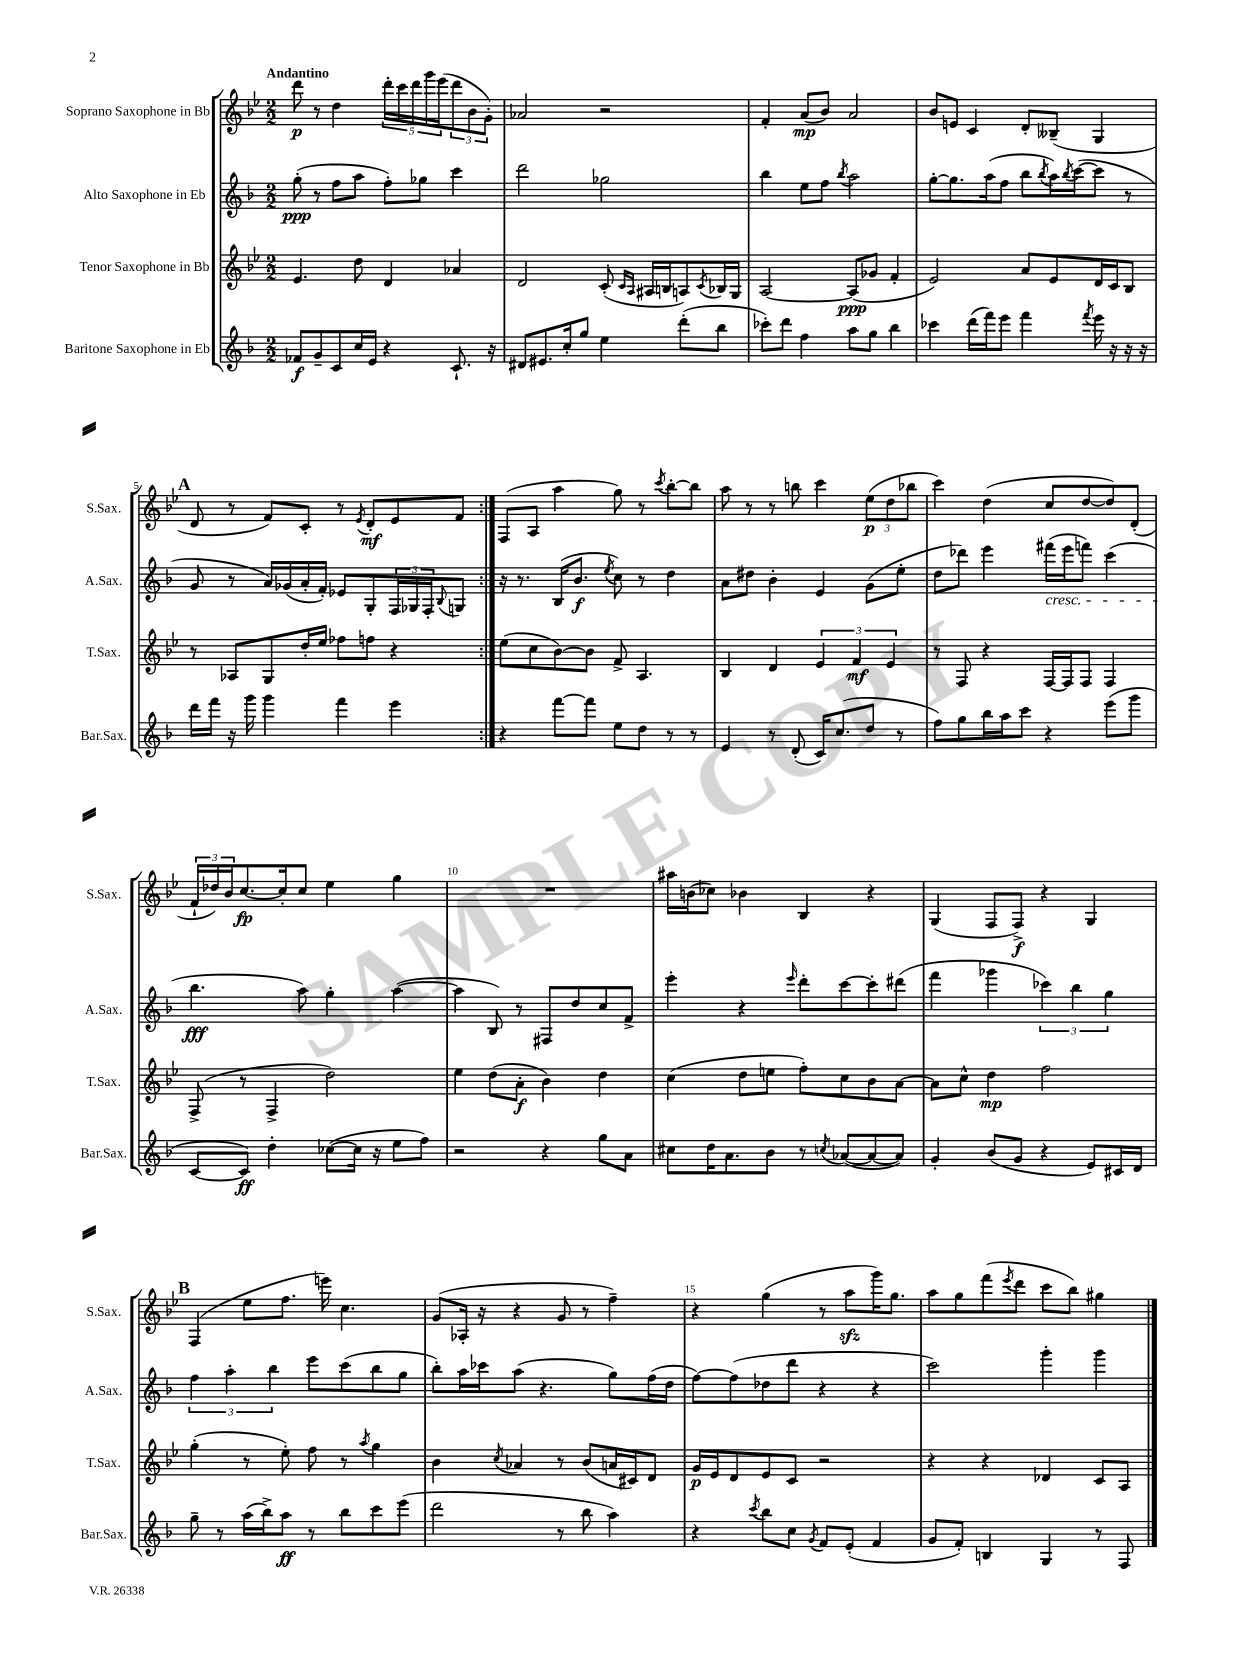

**kern	**kern	**kern	**kern
*staff4	*staff3	*staff2	*staff1
*clefG2	*clefG2	*clefG2	*clefG2
*k[b-]	*k[b-e-]	*k[b-]	*k[b-e-]
*M2/2	*M2/2	*M2/2	*M2/2
8f-/L	4.e-/	(8gg'\	8ddd\
8g~/	.	8r	8r
8c/	.	8ff\L	4dd\
16cc/L	8dd\	8aa\J	.
16e/JJ	.	.	.
4r	4d/	8ff'\L)	20ddd'\LL
.	.	.	20ccc\
.	.	.	20ddd\
.	.	8gg-\J	.
.	.	.	20ggg\
.	.	.	(20eee-\J
8.c`/	4a-/	4ccc\	12ddd\
.	.	.	12b-\
.	.	.	12g'\J)
16r	.	.	.
=	=	=	=
8d#/L	2d/	2ddd\	2a-/
8.e#/	.	.	.
16cc'/k	.	.	.
8gg/J	.	.	.
4ee\	(8c'/	2gg-\	2r
.	16qqc/LL	.	.
.	16qqA/JJ	.	.
.	16A#/LL	.	.
.	16B/J	.	.
(8ddd'\L	8A/)	.	.
.	8qc/	.	.
8bb-\J	16B-/L	.	.
.	16G/JJ	.	.
=	=	=	=
8ccc-'\L)	[2A/	4bb-\	4f'/
8ddd\J	.	.	.
4ff\	.	8ee\L	(8a/L
.	.	8ff\J	8b-/J)
.	.	8qbb-/	.
8aa\L	(8A/]L	2aa\	2a/
8gg\J	8g-/J	.	.
4bb-\	4f'/	.	.
=	=	=	=
4ccc-\	2e-/)	[8gg'\L	8b-/L
.	.	8.gg\]	8e/J
(16ddd\LL	.	.	4c/
16fff\J)	.	(16aa\k	.
8eee\J	.	8ff\J	.
4fff\	8a/L	8bb-\L	8d'/L
.	.	8qbb-/	.
.	8e-/	16aa\L)	(8B--~/J
.	.	8qbb-/	.
.	.	([16ccc\J	.
8qfff/	.	.	.
16eee\	16d/L	8ccc\]J	4G/
16r	16c/J	.	.
16r	8B-/J	8r	.
16r	.	.	.
=	=	=	=
16ddd\LL	8r	8g/	8d/
16fff\JJ	.	.	.
16r	8A-/L	8r	8r
16ggg\	.	.	.
4ggg\	8G/	16a/LL)	8f/L)
.	.	(16g-/	.
.	16dd'/L	16a'/	8c'/J
.	16ee-/JJ	16f'/JJ)	.
4fff\	8ff-\L	8e-/L	8r
.	.	.	8qe-/
.	8ff\J	8G'/	8d'/L
4eee\	4r	24F/L	8e-/
.	.	24G-/	.
.	.	24F'/J	.
.	.	8qqB-/	.
.	.	8G/J	8f/J
=:|!	=:|!	=:|!	=:|!
4r	(8ee-\L	16r	(8F/L
.	.	8.r	.
.	8cc\	.	8A/J
[8fff\L	[8b-\)	(16B-/LK	4aa\
.	.	8.b-/J	.
8fff\]J	8b-\]J	.	.
.	.	8qee/	.
8ee\L	8f^/	8cc\)	8gg\)
8dd\J	4.A/	8r	8r
.	.	.	8qccc/
8r	.	4dd\	[8bb-'\L
8r	.	.	8bb-\]J
=	=	=	=
4e/	4B-/	8a\L	8aa\
.	.	8dd#\J	8r
8r	4d/	4b-'\	8r
(8d'/	.	.	8bb\
16c/LK)	6e-/	4e/	4ccc\
(8.cc/	.	.	.
.	6f/	.	.
8dd/J	.	(8g\L	(12ee-\L
.	6e-/	.	12dd\
8r	.	8ee'\J	.
.	.	.	12bb-\J
=	=	=	=
8ff\L)	8r	8dd\L	4ccc\)
8gg\	8F/	8ddd-\J)	.
16bb-\L	4r	4eee\	(4dd\
16aa\J	.	.	.
8ccc\J	.	.	.
4r	[16F/LL	(16fff#\LL	8cc/L
.	16F/]J	16eee\J	.
.	8F/J	8fff\J)	[8dd/
(8eee\L	4F/	(4ccc\	8dd/])
8ggg\J	.	.	(8d'/J
=	=	=	=
[8c/L	(8F^/	4.bb-\	24f`/LL
.	.	.	24dd-/)
.	.	.	24b-/J
8c/]J)	8r	.	[8.cc/
4dd'\	4F^/	.	.
.	.	.	16cc'/]k
.	.	8aa\)	8cc/J
([8cc-\L	2dd\)	4gg'\	4ee-\
16cc-\]Jk	.	.	.
16r	.	.	.
8ee\L	.	([4aa\	4gg\
8ff\J)	.	.	.
=	=	=	=
2r	4ee-\	4aa\]	1r
.	(8dd\L	8B-/)	.
.	8a'\J	8r	.
4r	4b-\)	8F#/L	.
.	.	8dd/	.
8gg\L	4dd\	8cc/	.
8a\J	.	8f^/J	.
=	=	=	=
8cc#\L	(4cc\	4eee'\	16aa#\LL
.	.	.	(16b\J
16dd\K	.	.	8cc-\J)
8.a\	.	.	.
.	8dd\L	4r	4b-\
8b-\J	8ee\J	.	.
.	.	16qqeee/	.
8r	8ff'\L)	8ddd'\L	4B-/
8qcc/	.	.	.
([8a-/L	8cc\	[8ccc\	.
8a-/_	8b-\	8ccc'\]	4r
8a-/]J)	[8a\J	(8ddd#\J	.
=	=	=	=
4g'/	8a\]L	4fff\	(4G/
.	8cc^^\J	.	.
(8b-/L	4dd\	4ggg-\	8F/L
8g/J	.	.	8F^/J)
4r	2ff\	6ccc-\)	4r
.	.	6bb-\	.
8e/L)	.	.	4G/
.	.	6gg\	.
16c#/L	.	.	.
16d/JJ	.	.	.
=	=	=	=
8gg~\	(4gg'\	6ff\	(4F/
8r	.	.	.
.	.	6aa'\	.
(16aa\LL	8r	.	8ee-\L
16bb-^\J)	.	.	.
.	.	6bb-\	.
8aa\J	8ee-'\)	.	8.ff\J
8r	8ff\	8eee\L	.
.	.	.	16eee\)
8bb-\L	8r	(8ccc\	4.cc\
.	8qaa/	.	.
8ccc\	4gg\	8bb-\	.
(8eee\J	.	8gg\J	.
=	=	=	=
2ddd\	4b-\	8bb-'\L)	(8g/L
.	.	16aa\L	16A-'/Jk
.	.	16ccc-\J	16r
.	8qcc/	.	.
.	4a-/	(8aa\J	4r
.	.	4.r	.
8r	8r	.	8g/
8bb-\	(8b-/L	.	8r
4aa\)	16a/L	8gg\L)	4ff~\)
.	16c#/J)	.	.
.	8d/J	(16ff\L	.
.	.	16dd\JJ	.
=	=	=	=
4r	16g/LL	[8ff\L)	4r
.	16e-/J	.	.
.	8d/	(8ff\]	.
8qccc/	.	.	.
8bb-\L	8e-/	8dd-\	(4gg\
8cc\J	8c/J	8ddd\J	.
8qg/	.	.	.
8f/L	2r	4r	8r
(8e'/J	.	.	8aa\L
4f/	.	4r	16ggg\K)
.	.	.	8.gg\J
=	=	=	=
8g/L	4r	2ccc\)	8aa\L
8f'/J)	.	.	8gg\
4B/	4r	.	(8fff\
.	.	.	8qeee-/
.	.	.	8ddd\J
4G/	4d-/	4ggg'\	8ccc\L
.	.	.	8bb-\J)
8r	8c/L	4ggg\	4gg#\
8F/	8A/J	.	.
==	==	==	==
*-	*-	*-	*-
